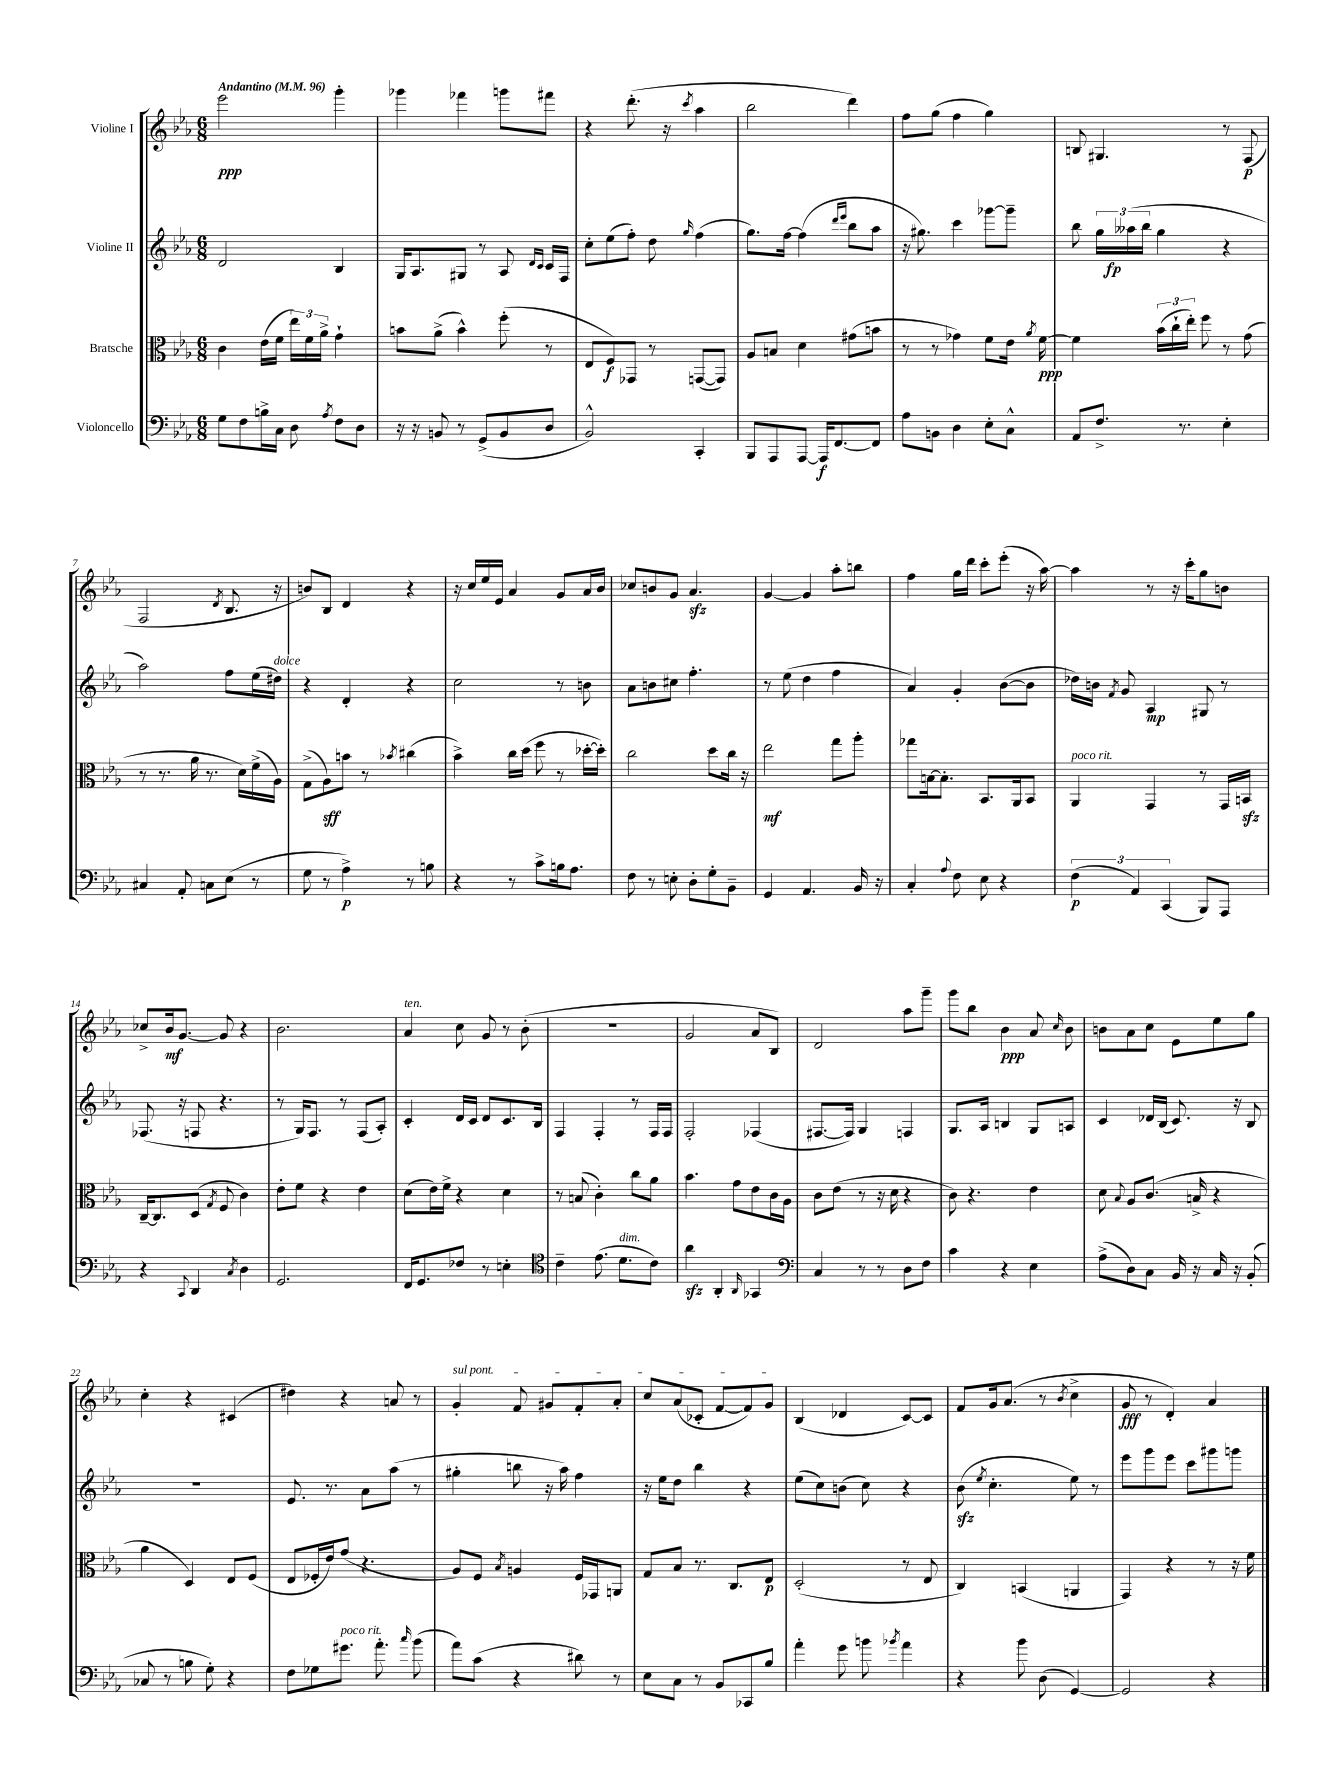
<<
\new StaffGroup <<
\new Staff = "s0" \with { instrumentName = "Violine I" } {
    \clef treble \key ees \major \numericTimeSignature \time 6/8 \tempo "Andantino" 4 = 96
    \autoBeamOff ees'''2\ppp g'''4-. |
    ges'''4 fes'''4 g'''8[ fis'''8] |
    r4 d'''8.-.( r16 \acciaccatura { c'''8 } aes''4 |
    bes''2 d'''4) |
    f''8[ g''8]( f''4 g''4) |
    b8 gis4. r8 f8\p( |
    f2 \acciaccatura { d'8 } bes8. r16 |
    b'8[) bes8] d'4 r4 |
    r16 c''16[ ees''16 ees'16] aes'4 g'8[ aes'16 bes'16] |
    ces''8[ b'8 g'8] aes'4.\sfz |
    g'4~ g'4 aes''8[-. b''8] |
    f''4 g''16[ d'''16] c'''8[-. ees'''8]-.( r16 aes''16~) |
    aes''4 r8 r16 c'''16[-. g''8 b'8] |
    ces''8[-> bes'16\mf g'8.]~ g'8 r4 |
    bes'2. |
    aes'4^\markup { \italic "ten." } c''8 g'8 r8 bes'8-.( |
    R2. |
    g'2 aes'8[ bes8]) |
    d'2 aes''8[ g'''8]-- |
    g'''8[ bes''8] bes'4\ppp aes'8 \grace { c''16 } bes'8 |
    b'8[ aes'8 c''8] ees'8[ ees''8 g''8] |
    c''4-. r4 cis'4( |
    dis''4) r4 a'8 r8 |
    \once \override TextSpanner.bound-details.left.text = \markup { \italic "sul pont." } g'4-.\startTextSpan f'8 gis'8[ f'8-. aes'8]-. |
    c''8[ aes'8( ces'8]-. f'8[~ f'8) g'8]\stopTextSpan |
    bes4( des'4 c'8[~) c'8] |
    f'8[ g'16 aes'8.]( r8 \acciaccatura { bes'8 } c''4-> |
    g'8\fff r8 d'4-.) aes'4 \bar "|." |
}
\new Staff = "s1" \with { instrumentName = "Violine II" } {
    \clef treble \key ees \major \numericTimeSignature \time 6/8
    \autoBeamOff d'2 bes4 |
    g16[ aes8. gis8] r8 aes8 \grace { d'16[ c'16] } c'16[ f16] |
    c''8[-. ees''8( f''8]-.) d''8 \grace { g''16 } f''4( |
    g''8.[) f''16]~ f''4( \grace { d'''16[ ees'''16] } bes''8[ aes''8] |
    r16 gis''8.) c'''4 ges'''8[~ ges'''8]-- |
    bes''8 \tuplet 3/2 { g''16[ aeses''16\fp( bes''16] } g''4 r4 |
    aes''2) f''8[ ees''16( dis''16]^\markup { \italic "dolce" }) |
    r4 d'4-. r4 |
    c''2 r8 b'8 |
    aes'8[ b'8 cis''8] f''4.-. |
    r8 ees''8( d''4 f''4 |
    aes'4) g'4-. bes'8[~( bes'8] |
    des''16[) b'16] \acciaccatura { f'8 } g'8 aes4\mp gis8 r8 |
    fes8.( r16 f8 r4. |
    r8 g16[) f8.] r8 f8[( aes8]-.) |
    c'4-. d'16[ c'16] d'8[ c'8. bes16] |
    f4 f4-. r8 f16[ f16] |
    f2-. fes4( |
    fis8.[~ fis16]) g4 f4 |
    g8.[ aes16] b4 g8[ a8] |
    c'4 des'16[ bes16]( c'8.) r16 bes8 |
    R2. |
    ees'8. r8. aes'8[ aes''8]( r8 |
    gis''4-. b''8 r16 aes''16) f''4 |
    r16 ees''16[ d''8] bes''4 r4 |
    ees''8[( c''8) b'8]( c''8) r4 |
    bes'8\sfz( \acciaccatura { ees''8 } c''4.-. ees''8) r8 |
    ees'''8[ g'''8 ees'''8] c'''8[ gis'''8 g'''8] \bar "|." |
}
\new Staff = "s2" \with { instrumentName = "Bratsche" } {
    \clef alto \key ees \major \numericTimeSignature \time 6/8
    \autoBeamOff c'4 ees'16[( f'16] \tuplet 3/2 { ees''16[) f'16 aes'16]-> } g'4-! |
    b'8[ aes'8]->( b'4-^) f''8-.( r8 |
    ees8[ f8\f) ges,8] r8 g,8[~( g,8]) |
    aes8[ b8] d'4 gis'8[( b'8] |
    r8 r8 ges'4) f'8[ ees'16] \acciaccatura { aes'8 } f'16~\ppp |
    f'4 \tuplet 3/2 { bes'16[( c''16-! ees''16]-.) } f''8 r8 g'8( |
    r8 r8. aes'16 r8. d'16[) f'16->( aes16]) |
    g8[->( aes8\sff) b'8] r8 \acciaccatura { bes'8 } cis''4( |
    bes'4->) c''16[ d''16]( f''8 r8 des''16[~-. des''16]-.) |
    c''2 d''8[ c''16] r16 |
    ees''2\mf g''8[ aes''8]-. |
    ges''8[ b16~ b8.]-. bes,8.[ aes,16 bes,8] |
    aes,4^\markup { \italic "poco rit." } g,4 r8 g,16[ b,16]\sfz |
    c16[~-- c8. d8]( \acciaccatura { g8 } f8 c'4) |
    ees'8[-. f'8] r4 ees'4 |
    d'8[( ees'16) f'16]-> r4 d'4 |
    r8 b8( c'4-.) c''8[ aes'8] |
    bes'4. g'8[ ees'8 c'16 aes16] |
    c'8[ ees'8]( r8 r16 d'16 r4 |
    c'8) r4. ees'4 |
    d'8 \appoggiatura { bes8 } aes8[ c'8.]( b16-> r4 |
    aes'4 d4) ees8[ f8]( |
    ees8[ fes16-. ees'16) g'8]( r4. |
    aes8[) f8] \acciaccatura { bes8 } a4 f16[ ges,16 a,8] |
    g8[ bes8] r8. c8.[ ees8]\p |
    d2-.( r8 ees8 |
    c4) b,4( a,4 |
    g,4) r4 r8 r16 f'16 \bar "|." |
}
\new Staff = "s3" \with { instrumentName = "Violoncello" } {
    \clef bass \key ees \major \numericTimeSignature \time 6/8
    \autoBeamOff g8[ f8 b16-> c16] d8 \acciaccatura { aes8 } f8[ d8] |
    r16 r16 b,8 r8 g,8[->( b,8 d8] |
    bes,2-^) c,4-. |
    bes,,8[ aes,,8 aes,,8]~ aes,,16[\f f,8.~ f,8] |
    aes8[ b,8] d4 ees8[-. c8]-^ |
    aes,8[ f8.]-> r8. ees4-. |
    cis4 aes,8-. c8[ ees8]( r8 |
    g8 r8 aes4->\p) r8 b8 |
    r4 r8 c'8[-> b16 aes8.] |
    f8 r8 e8-. d8[-. g8-. bes,8]-- |
    g,4 aes,4. bes,16 r16 |
    c4-. \appoggiatura { aes8 } f8 ees8 r4 |
    \tuplet 3/2 { f4\p( aes,4) c,4( } bes,,8[) aes,,8] |
    r4 \appoggiatura { c,8 } d,4 \acciaccatura { c8 } d4 |
    g,2. |
    f,16[ g,8. fes8] r8 e4-. |
    \clef tenor c'4-- ees'8.( d'8.[^\markup { \italic "dim." } c'8]) |
    aes'4\sfz aes,4-. \grace { aes,16 } ges,4 |
    \clef bass c4 r8 r8 d8[ f8] |
    c'4 r4 ees4 |
    aes8[->( d8) c8] bes,16 r16 c16 r16 bes,8-.( |
    ces8 r8 b8 g8-.) r4 |
    f8[ ges8 gis'8.]^\markup { \italic "poco rit." } aes'8.-. \grace { c''16 } bes'8( |
    aes'8[) c'8]( r4 dis'8) r8 |
    ees8[ c8] r8 bes,8[ ces,8 bes8] |
    aes'4-. g'8 b'8 \acciaccatura { bes'8 } aes'4 |
    r4 bes'8 d8( g,4~) |
    g,2 r4 \bar "|." |
}
>>
>>
